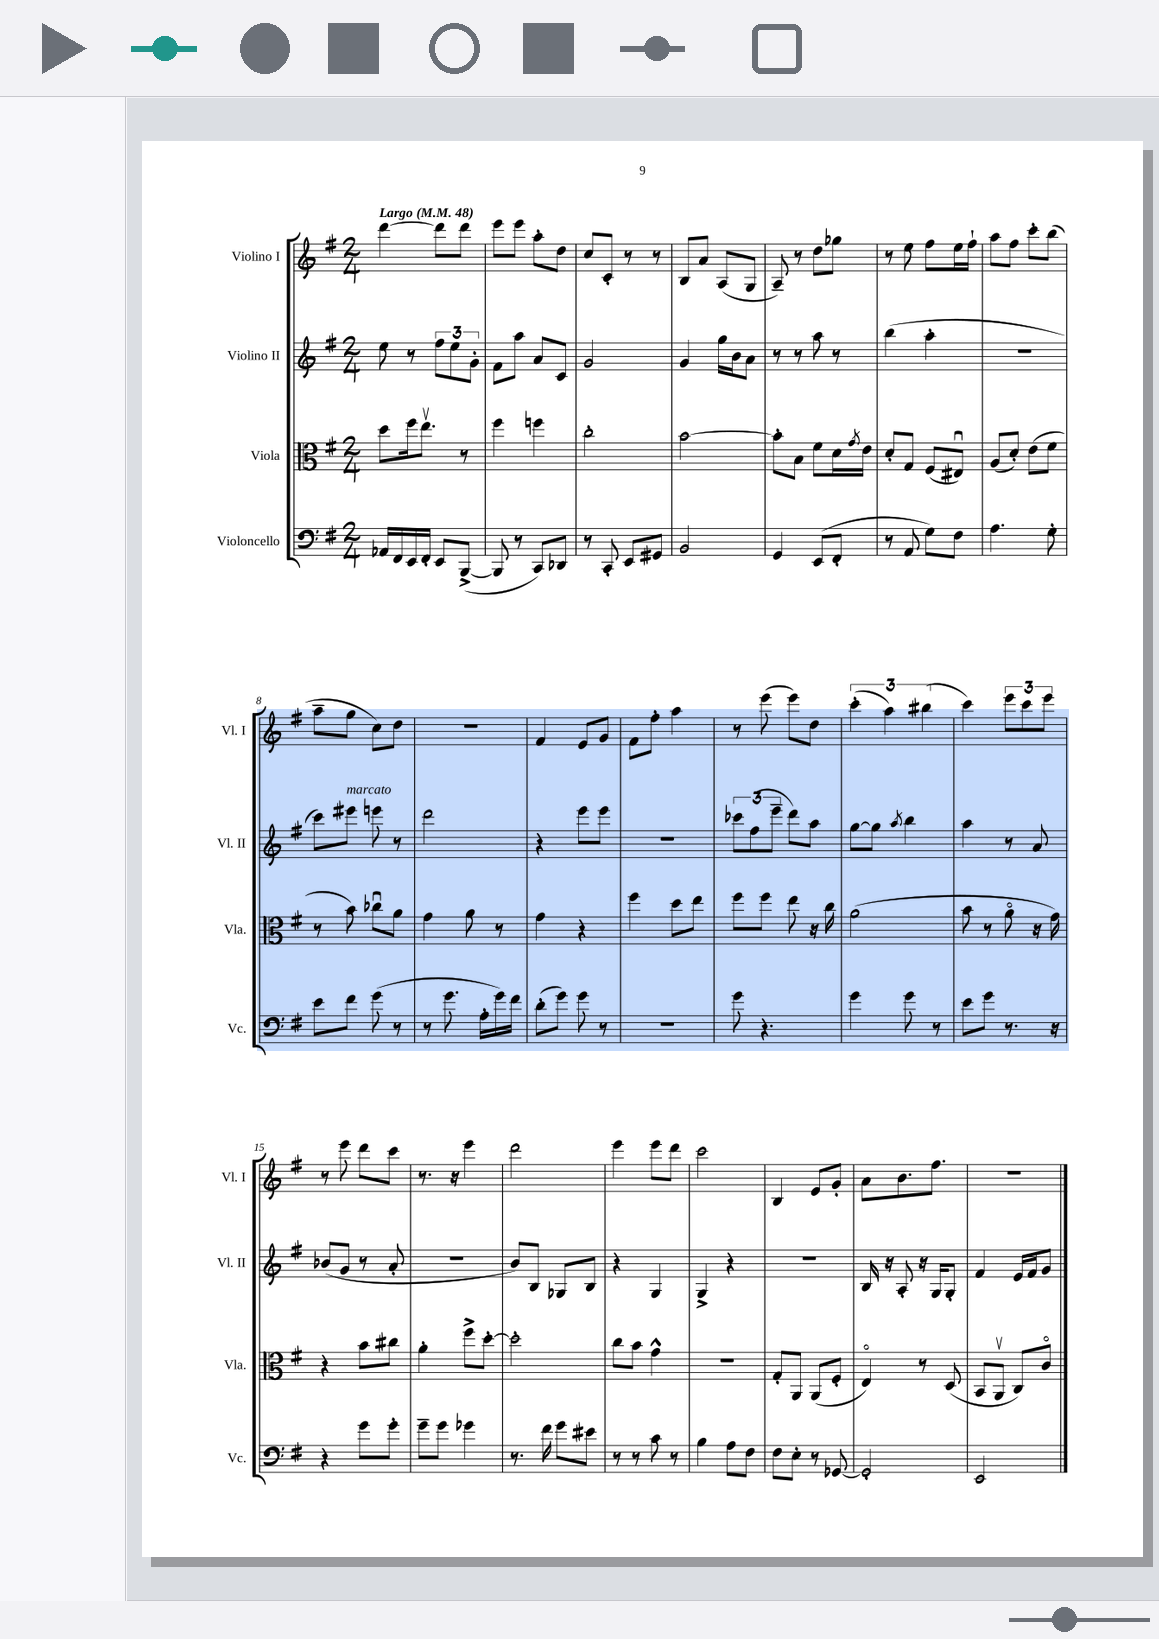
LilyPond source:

<<
\new StaffGroup <<
\new Staff = "s0" \with { instrumentName = "Violino I" shortInstrumentName = "Vl. I" } {
    \clef treble \key g \major \numericTimeSignature \time 2/4 \tempo "Largo" 4 = 48
    d'''4~ d'''8 d'''8 |
    e'''8 e'''8 a''8-. d''8 |
    c''8 c'8-. r8 r8 |
    b8 a'8 a8( g8 |
    a8--) r8 d''8 ges''8 |
    r8 e''8 fis''8 e''16 fis''16-! |
    a''8 fis''8 c'''8-. b''8( |
    a''8-- g''8 c''8) d''8 |
    R2 |
    fis'4 e'8 g'8 |
    fis'8 fis''8-. a''4 |
    r8 e'''8( e'''8) d''8 |
    \tuplet 3/2 { c'''4-.( a''4) bis''4( } |
    c'''4) \tuplet 3/2 { e'''8 c'''8 e'''8 } |
    r8 e'''8 d'''8 c'''8 |
    r8. r16 e'''4 |
    d'''2 |
    e'''4 e'''8 d'''8 |
    c'''2 |
    b4 e'8 g'8-. |
    a'8 b'8. fis''8. |
    R2 \bar "|." |
}
\new Staff = "s1" \with { instrumentName = "Violino II" shortInstrumentName = "Vl. II" } {
    \clef treble \key g \major \numericTimeSignature \time 2/4
    e''8 r8 \tuplet 3/2 { fis''8 e''8 g'8-. } |
    fis'8 a''8 a'8 c'8 |
    g'2 |
    g'4 g''16 b'16 a'8 |
    r8 r8 a''8 r8 |
    b''4( a''4-. |
    R2 |
    c'''8) eis'''8^\markup { \italic "marcato" } e'''8 r8 |
    d'''2 |
    r4 e'''8 e'''8 |
    r2 |
    \tuplet 3/2 { ces'''8 fis''8( e'''8-- } d'''8) a''8 |
    g''8~ g''8 \acciaccatura { a''8 } b''4 |
    a''4 r8 a'8 |
    bes'8( g'8 r8 a'8-. |
    R2 |
    b'8) b8 ges8 b8 |
    r4 g4 |
    g4-> r4 |
    r2 |
    b16 r16 a8-. r16 g16 g8-. |
    fis'4 e'16 fis'16 g'8 \bar "|." |
}
\new Staff = "s2" \with { instrumentName = "Viola" shortInstrumentName = "Vla." } {
    \clef alto \key g \major \numericTimeSignature \time 2/4
    d''8 fis''16 e''8.\upbow r8 |
    fis''4 f''4 |
    c''2-. |
    b'2~ |
    b'8-. b8 fis'8 d'16 \acciaccatura { g'8 } e'16 |
    d'8-. g8 fis8( eis8\downbow) |
    a8( d'8-.) e'8( fis'8 |
    r8 b'8) ces''8\downbow a'8 |
    g'4 a'8 r8 |
    g'4 r4 |
    fis''4 d''8 e''8 |
    fis''8 fis''8 e''8 r16 c''16 |
    a'2( |
    b'8 r8 a'8\flageolet r16 g'16) |
    r4 b'8 cis''8 |
    a'4-. fis''8-> d''8~-. |
    d''2-. |
    c''8 b'8 g'4-^ |
    r2 |
    g8-. a,8 a,8( fis8-. |
    e4\flageolet) r8 d8( |
    b,8 a,8\upbow c8) c'8\flageolet \bar "|." |
}
\new Staff = "s3" \with { instrumentName = "Violoncello" shortInstrumentName = "Vc." } {
    \clef bass \key g \major \numericTimeSignature \time 2/4
    aes,16 fis,16 e,16 fis,16-. e,8 b,,8~->( |
    b,,8 r8 c,8) des,8 |
    r8 c,8-. e,8 gis,8 |
    b,2 |
    g,4 e,8( fis,8-. |
    r8 a,8 g8) fis8 |
    a4. g8-. |
    e'8 fis'8 g'8( r8 |
    r8 g'8. a16-. g'16) fis'16 |
    d'8-.( g'8) g'8 r8 |
    R2 |
    g'8 r4. |
    g'4 g'8 r8 |
    e'8 g'8 r8. r16 |
    r4 g'8 g'8-. |
    g'8-- g'8 ges'4 |
    r8. fis'16 g'8 eis'8 |
    r8 r8 c'8 r8 |
    b4 a8 fis8 |
    fis8 e8-. r8 ges,8~ |
    ges,2-. |
    e,2 \bar "|." |
}
>>
>>
